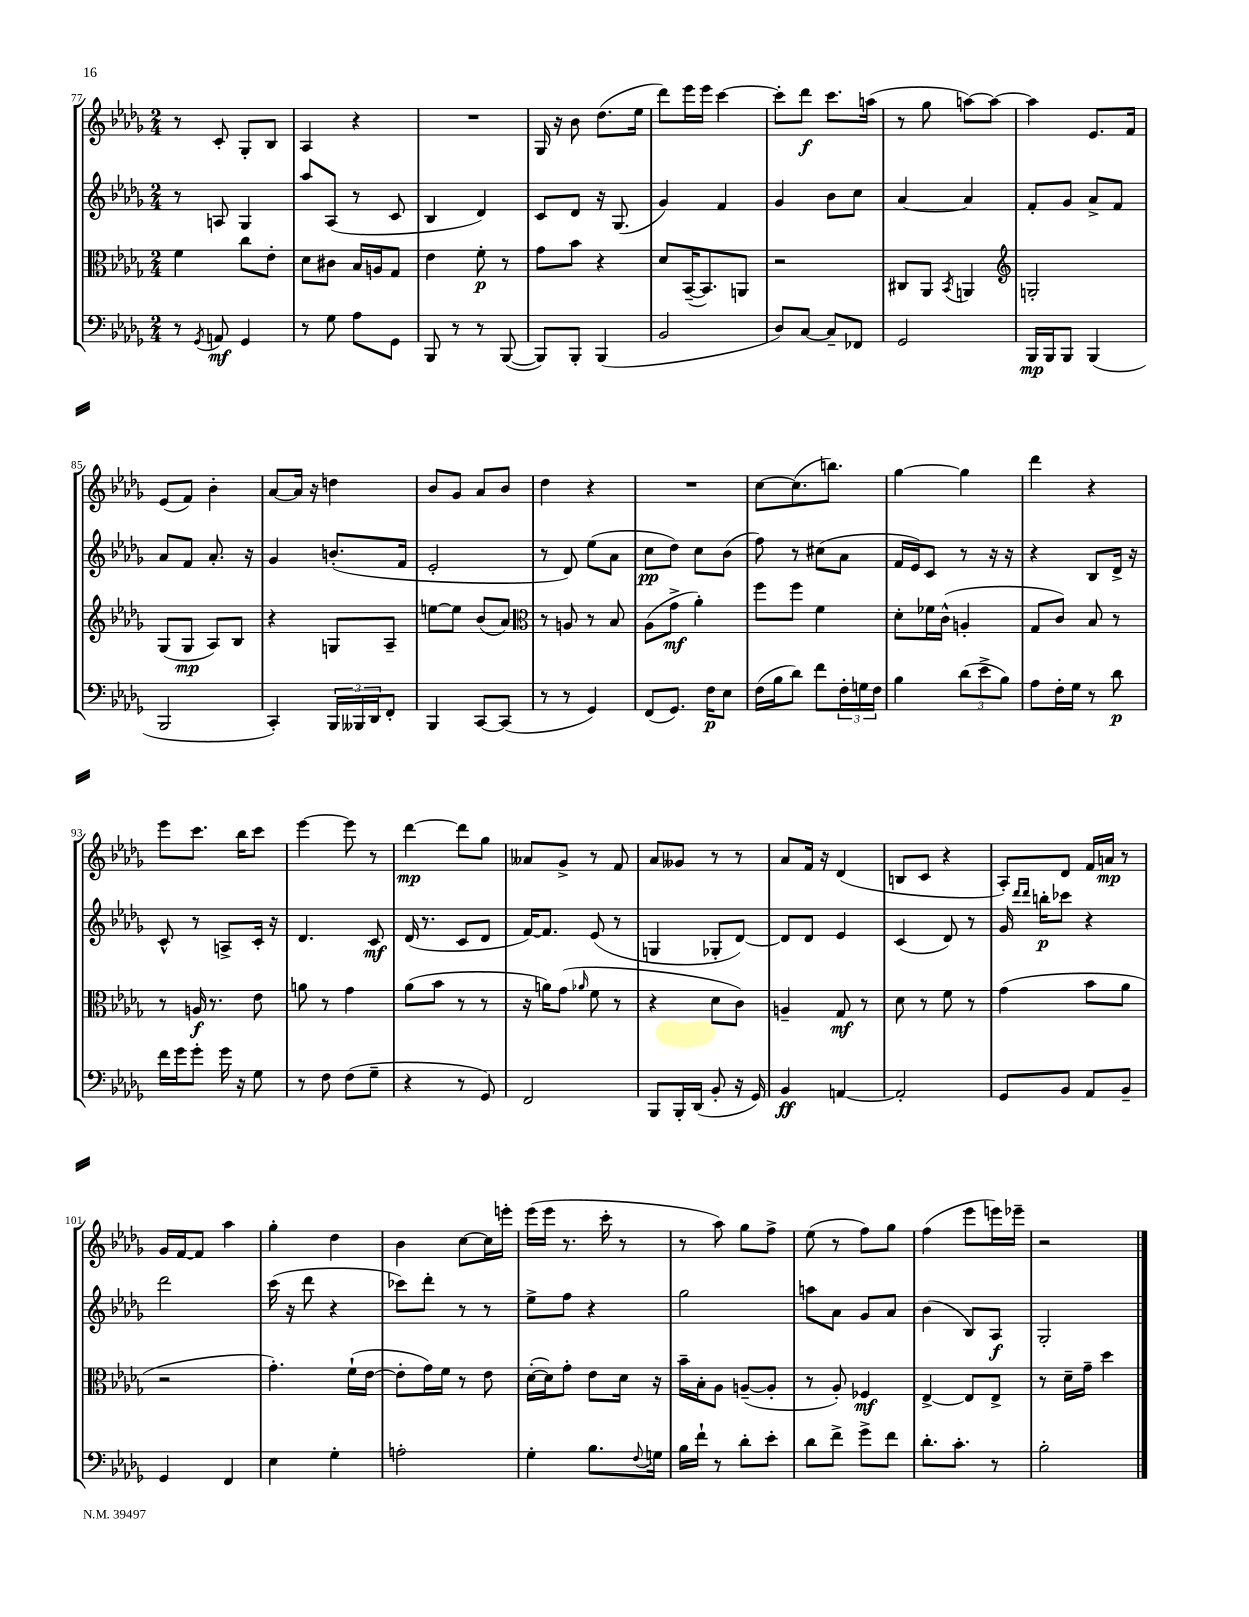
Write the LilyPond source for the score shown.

<<
\new StaffGroup <<
\new Staff = "s0" {
    \clef treble \key des \major \numericTimeSignature \time 2/4
    r8 c'8-. ges8-. bes8 |
    aes4 r4 |
    R2 |
    ges16 r16 bes'8 des''8.( ees''16 |
    des'''8) ees'''16 ees'''16 c'''4~ |
    c'''8-. des'''8\f c'''8. a''16( |
    r8 ges''8 a''8~) a''8~ |
    a''4 ees'8. f'16 |
    ees'8( f'8) bes'4-. |
    aes'8~ aes'16 r16 d''4 |
    bes'8 ges'8 aes'8 bes'8 |
    des''4 r4 |
    R2 |
    c''8~ c''8.( b''8.) |
    ges''4~ ges''4 |
    des'''4 r4 |
    ees'''8 c'''8. bes''16 c'''8 |
    ees'''4~ ees'''8 r8 |
    des'''4~\mp des'''8 ges''8 |
    aeses'8 ges'8-> r8 f'8 |
    aes'8 geses'8 r8 r8 |
    aes'8 f'16 r16 des'4( |
    b8 c'8 r4 |
    aes8-.) des'8 f'16 a'16\mp r8 |
    ges'16 f'16~ f'8 aes''4 |
    ges''4-. des''4 |
    bes'4 c''8~ c''16 e'''16-. |
    ees'''16( ees'''16 r8. c'''16-. r8 |
    r8 aes''8) ges''8 f''8-> |
    ees''8( r8 f''8) ges''8 |
    f''4( ees'''8 e'''16) ees'''16-- |
    r2 \bar "|." |
}
\new Staff = "s1" {
    \clef treble \key des \major \numericTimeSignature \time 2/4
    r8 a8 ges4 |
    aes''8 aes8( r8 c'8 |
    bes4 des'4) |
    c'8 des'8 r16 ges8.( |
    ges'4) f'4 |
    ges'4 bes'8 c''8 |
    aes'4~ aes'4 |
    f'8-. ges'8 aes'8-> f'8 |
    aes'8 f'8 aes'8.-. r16 |
    ges'4 b'8.-.( f'16 |
    ees'2-. |
    r8 des'8) ees''8( aes'8 |
    c''8\pp des''8) c''8 bes'8( |
    f''8) r8 cis''8( aes'8 |
    f'16 ees'16) c'8 r8 r16 r16 |
    r4 bes8 des'16-> r16 |
    c'8-^ r8 a8-> c'16-. r16 |
    des'4. c'8\mf |
    des'16( r8. c'8 des'8 |
    f'16~) f'8. ees'8( r8 |
    g4 ges8-. des'8~) |
    des'8 des'8 ees'4 |
    c'4( des'8) r8 |
    ges'16 \grace { des'''16 des'''16 } b''16-.\p ces'''8 r4 |
    des'''2 |
    c'''16( r16 des'''8 r4 |
    ces'''8) des'''8-. r8 r8 |
    ees''8-> f''8 r4 |
    ges''2 |
    a''8 aes'8 ges'8 aes'8 |
    bes'4( bes8) aes8\f |
    ges2-. \bar "|." |
}
\new Staff = "s2" {
    \clef alto \key des \major \numericTimeSignature \time 2/4
    f'4 c''8 ees'8-. |
    des'8 cis'8 bes16 a16 ges8 |
    ees'4 f'8-.\p r8 |
    ges'8 bes'8 r4 |
    des'8 bes,16~--( bes,8.) a,8 |
    r2 |
    cis8 aes,8 \acciaccatura { bes,8 } a,4 |
    \clef treble g2-. |
    ges8( ges8\mp aes8) bes8 |
    r4 g8 aes8-- |
    e''8~ e''8 bes'8( aes'8) |
    \clef alto r8 a8 r8 bes8 |
    aes8( ges'8->\mf aes'4-.) |
    f''8 f''8 f'4 |
    des'8-. fes'16 c'16-^( a4-. |
    ges8 c'8) bes8 r8 |
    r8 a16\f r8. ees'8 |
    a'8 r8 ges'4 |
    aes'8( bes'8 r8 r8 |
    r16 a'16) ges'8( \grace { aes'16 } f'8 r8 |
    r4 des'8 c'8) |
    a4-- ges8\mf r8 |
    des'8 r8 f'8 r8 |
    ges'4( bes'8 aes'8 |
    r2 |
    ges'4.-.) f'16-!( ees'16~ |
    ees'8-. ges'16) f'16 r8 ees'8 |
    des'16~-.( des'16) ges'8-. ees'8 des'16 r16 |
    bes'16-- bes16-. aes8 a8~--( a8-. |
    r8 aes8-.) fes4\mf |
    ees4~-> ees8 ees8-> |
    r8 des'16-- ges'16-- des''4 \bar "|." |
}
\new Staff = "s3" {
    \clef bass \key des \major \numericTimeSignature \time 2/4
    r8 \acciaccatura { ges,8 } a,8\mf ges,4 |
    r8 ges8 aes8 ges,8 |
    bes,,8 r8 r8 bes,,8~( |
    bes,,8) bes,,8-. bes,,4( |
    bes,2 |
    des8) c8~ c8-- fes,8 |
    ges,2 |
    bes,,16\mp bes,,16 bes,,8 bes,,4( |
    bes,,2 |
    c,4-.) \tuplet 3/2 { bes,,16 beses,,16 des,16 } f,8-. |
    bes,,4 c,8~ c,8( |
    r8 r8 ges,4) |
    f,8( ges,8.) f16\p ees8 |
    f16( bes16 des'8) f'8 \tuplet 3/2 { f16-. g16 f16 } |
    bes4 \tuplet 3/2 { des'8( ees'8-> bes8) } |
    aes8 f16-. ges16 r8 des'8\p |
    f'16 ges'16 ges'8-. ges'16 r16 ges8 |
    r8 f8 f8( ges8-- |
    r4 r8 ges,8) |
    f,2 |
    bes,,8 bes,,16-. des,16( bes,8-. r16 ges,16) |
    bes,4\ff a,4~ |
    a,2-. |
    ges,8 bes,8 aes,8 bes,8-- |
    ges,4 f,4 |
    ees4 ges4-. |
    a2-. |
    ges4-. bes8. \appoggiatura { f8 } g16 |
    bes16 f'16-! r8 des'8-. ees'8-. |
    des'8 f'8-> ges'8-> f'8 |
    des'8.-. c'8.-. r8 |
    bes2-. \bar "|." |
}
>>
>>
\layout { \context { \Score currentBarNumber = #77 } }
